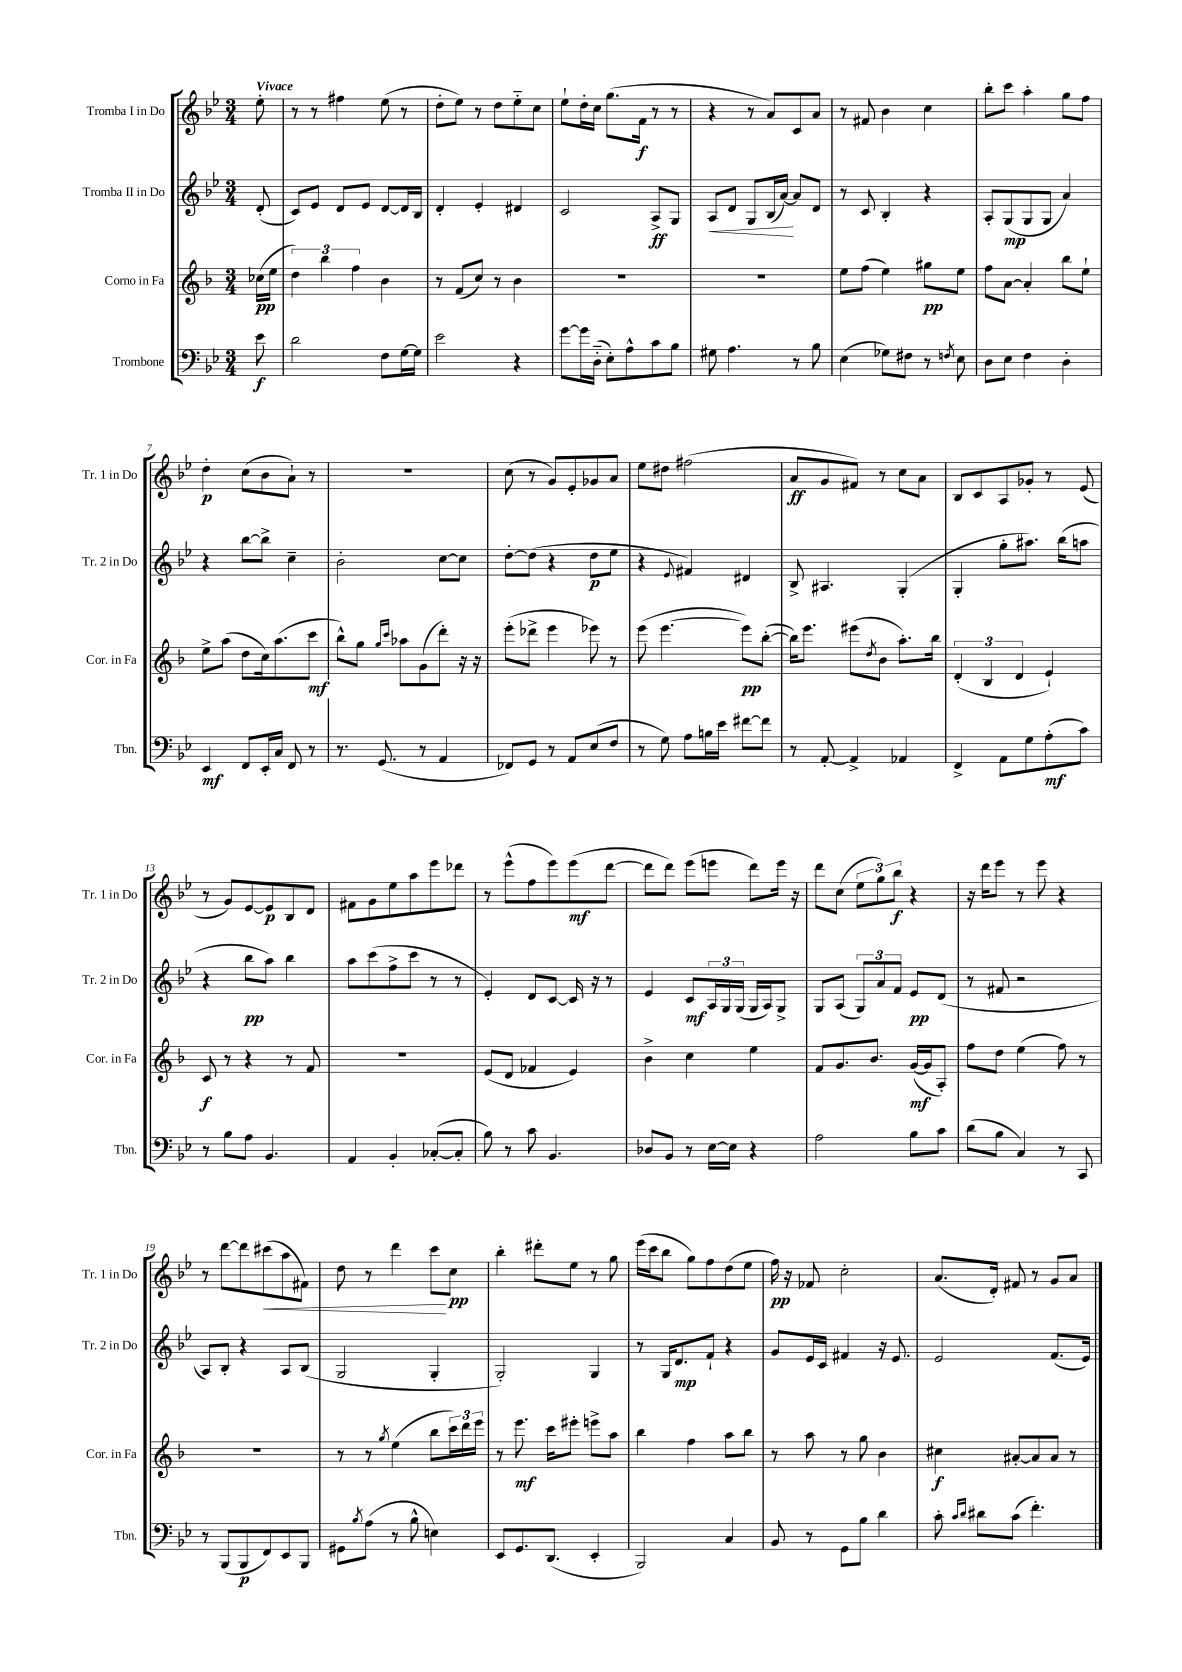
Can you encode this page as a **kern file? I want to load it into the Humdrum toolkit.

**kern	**dynam	**kern	**dynam	**kern	**dynam	**kern	**dynam
*part4	*part4	*part3	*part3	*part2	*part2	*part1	*part1
*staff4	*staff4	*staff3	*staff3	*staff2	*staff2	*staff1	*staff1
*I"Trombone	*	*I"Corno in Fa	*	*I"Tromba II in Do	*	*I"Tromba I in Do	*
*I'Tbn.	*	*I'Cor. in Fa	*	*I'Tr. 2 in Do	*	*I'Tr. 1 in Do	*
*clefF4	*	*clefG2	*	*clefG2	*	*clefG2	*
*k[b-e-]	*	*k[b-]	*	*k[b-e-]	*	*k[b-e-]	*
*M3/4	*	*M3/4	*	*M3/4	*	*M3/4	*
=	=	=	=	=	=	=	=
!	!	!	!	!	!	!LO:TX:a:B:t=Vivace	!
8e-\	f	(16cc-X\LL	pp	(8d'/	.	8ee-'\	.
.	.	16ee\JJ	.	.	.	.	.
=1	=1	=1	=1	=1	=1	=1	=1
2d\	.	6dd\)	.	8c/L)	.	8r	.
.	.	.	.	8e-/J	.	8r	.
.	.	6bb-\	.	.	.	.	.
.	.	.	.	8d/L	.	4ff#X\	.
.	.	6ff\	.	.	.	.	.
.	.	.	.	8e-/J	.	.	.
8F\L	.	4b-\	.	[8d/L	.	(8ee-\	.
[16G\L	.	.	.	16d/L]	.	8r	.
16G\JJ]	.	.	.	16B-/JJ	.	.	.
=2	=2	=2	=2	=2	=2	=2	=2
2e-\	.	8r	.	4d'/	.	8dd'\L	.
.	.	(8f/L	.	.	.	8ee-\J)	.
.	.	8cc/J)	.	4e-'/	.	8r	.
.	.	8r	.	.	.	8dd\L	.
4r	.	4b-\	.	4d#X/	.	8ee-\	.
.	.	.	.	.	.	8cc\J	.
=3	=3	=3	=3	=3	=3	=3	=3
[8g\L	.	2.r	.	2c/	.	8ee-`\L	.
16g\L]	.	.	.	.	.	16dd'\L	.
(16D\JJ	.	.	.	.	.	16cc\JJ	.
8E-'\L)	.	.	.	.	.	(8.gg\L	.
8A^^\	.	.	.	.	.	.	.
.	.	.	.	.	.	16f\Jk	f
8c\	.	.	.	8A^/L	ff	8r	.
8B-\J	.	.	.	8G/J	.	8r	.
=4	=4	=4	=4	=4	=4	=4	=4
!	!	!	!	!	!LO:HP:b	!	!
8G#X\	.	2.r	.	8A/L	<	4r	.
4.A\	.	.	.	8d/J	.	.	.
.	.	.	.	8G/L	.	8r	.
.	.	.	.	(16B-/L	.	8a/L)	.
.	.	.	.	[16a/JJ)	.	.	.
8r	.	.	.	8a/L]	[	8c/	.
8B-\	.	.	.	8d/J	.	8a/J	.
=5	=5	=5	=5	=5	=5	=5	=5
(4E-\	.	8ee\L	.	8r	.	8r	.
.	.	(8ff\J	.	8c/	.	8f#X/	.
8G-X\L)	.	4ee\)	.	4B-'/	.	4b-\	.
8F#X\J	.	.	.	.	.	.	.
8r	.	8gg#X\L	pp	4r	.	4cc\	.
8qFn/	.	.	.	.	.	.	.
8E-\	.	8ee\J	.	.	.	.	.
=6	=6	=6	=6	=6	=6	=6	=6
8D\L	.	8ff\L	.	8A'/L	.	8bb-'\L	.
8E-\J	.	[8a\J	.	(8G/	mp	8ccc\J	.
4F\	.	4a'/]	.	8G/	.	4aa'\	.
.	.	.	.	8G/J	.	.	.
4D'\	.	8bb-\L	.	4a/)	.	8gg\L	.
.	.	8ee`\J	.	.	.	8ff\J	.
!!LO:LB:g=z
=7	=7	=7	=7	=7	=7	=7	=7
4EE-/	mf	8ee^\L	.	4r	.	4dd'\	p
.	.	(8aa\J	.	.	.	.	.
8FF/L	.	8dd\L	.	[8bb-\L	.	(8cc\L	.
16EE-'/L	.	16cc\k)	.	8bb-^\J]	.	8b-\	.
16C/JJ	.	(8.aa\	.	.	.	.	.
8FF/	.	.	.	4cc~\	.	8a`\J)	.
8r	.	8ccc\J	mf	.	.	8r	.
=8	=8	=8	=8	=8	=8	=8	=8
8.r	.	8bb-^^\L)	.	2b-'\	.	2.r	.
.	.	8gg\J	.	.	.	.	.
(8.GG/	.	.	.	.	.	.	.
.	.	16qqgg/LL	.	.	.	.	.
.	.	16qqccc/JJ	.	.	.	.	.
.	.	8aa-X\L	.	.	.	.	.
8r	.	(8g\	.	.	.	.	.
4AA/	.	8ddd'\J)	.	[8cc\L	.	.	.
.	.	16r	.	8cc\J]	.	.	.
.	.	16r	.	.	.	.	.
=9	=9	=9	=9	=9	=9	=9	=9
8FF-X/L)	.	(8eee'\L	.	[8dd'\L	.	(8cc\	.
8GG/J	.	8ddd-X^\J	.	(8dd\J]	.	8r	.
8r	.	4eee\	.	4r	.	8g/L)	.
8AA/L	.	.	.	.	.	8e-'/	.
(8E-/	.	8eee-X\)	.	8dd\L	p	8g-X/	.
8F/J	.	8r	.	8ee-\J	.	8a/J	.
=10	=10	=10	=10	=10	=10	=10	=10
8r	.	(8eee\	.	4r	.	8ee-\L	.
8G\)	.	[4.eee\	.	.	.	8dd#X\J	.
.	.	.	.	8qqe-/	.	.	.
8A\L	.	.	.	4f#X/)	.	(2ff#X\	.
16Bn\L	.	.	.	.	.	.	.
16e-\JJ	.	.	.	.	.	.	.
[8f#X\L	.	8eee\L])	pp	4d#X/	.	.	.
8f#\J]	.	([8bb-'\J	.	.	.	.	.
=11	=11	=11	=11	=11	=11	=11	=11
8r	.	16bb-\KL])	.	8B-^/	.	8a/L	ff
.	.	8.eee\J	.	.	.	.	.
[8AA'/	.	.	.	4.A#X/	.	8g/	.
4AA^/]	.	(8eee#X\L	.	.	.	8f#X/J)	.
.	.	8qdd/	.	.	.	.	.
.	.	8b-\J	.	.	.	8r	.
4AA-X/	.	8.aa'\L)	.	(4G'/	.	8cc\L	.
.	.	.	.	.	.	8a\J	.
.	.	16bb-\Jk	.	.	.	.	.
=12	=12	=12	=12	=12	=12	=12	=12
4FF^/	.	(6d'/	.	4G'/	.	8B-/L	.
.	.	.	.	.	.	8c/	.
.	.	6B-/	.	.	.	.	.
8AA\L	.	.	.	8gg'\L	.	8A/	.
.	.	6d/	.	.	.	.	.
8G\	.	.	.	8.aa#X\J)	.	8g-X'/J	.
(8A'\	mf	4e`/)	.	.	.	8r	.
.	.	.	.	(16bb-\KL	.	.	.
8c\J)	.	.	.	8aan\J	.	(8e-/	.
!!LO:LB:g=z
=13	=13	=13	=13	=13	=13	=13	=13
8r	.	8c/	f	4r	.	8r	.
8B-\L	.	8r	.	.	.	8g/L)	.
8A\J	.	4r	.	8bb-\L	pp	[8e-/	.
4.BB-/	.	.	.	8aa\J)	.	8e-/]	p
.	.	8r	.	4bb-\	.	8B-/	.
.	.	8f/	.	.	.	8d/J	.
=14	=14	=14	=14	=14	=14	=14	=14
4AA/	.	2.r	.	8aa\L	.	8f#X\L	.
.	.	.	.	(8ccc\	.	8g\	.
4BB-'/	.	.	.	8ff^\	.	8ee-\	.
.	.	.	.	8ccc\J	.	8aa\	.
([8C-X'/L	.	.	.	8r	.	8eee-\	.
8C-'/J]	.	.	.	8r	.	8ddd-X\J	.
=15	=15	=15	=15	=15	=15	=15	=15
8B-\)	.	(8e/L	.	4e-'/)	.	8r	.
8r	.	8d/J	.	.	.	(8eee-^^\L	.
8c\	.	4f-X/	.	8d/L	.	8ff\	.
4.BB-/	.	.	.	[8c/J	.	8eee-\)	.
.	.	4e/)	.	16c/]	.	(8eee-\	mf
.	.	.	.	16r	.	.	.
.	.	.	.	8r	.	[8ddd\J	.
=16	=16	=16	=16	=16	=16	=16	=16
8D-X/L	.	4b-^\	.	4e-/	.	8ddd\L]	.
8BB-/J	.	.	.	.	.	8ddd\J)	.
8r	.	4cc\	.	8c/L	mf	(8eee-\L	.
[16E-\LL	.	.	.	24A/L	.	8eeen\J	.
.	.	.	.	24G/	.	.	.
16E-\JJ]	.	.	.	.	.	.	.
.	.	.	.	(24G/JJ	.	.	.
4r	.	4ee\	.	16G/LL	.	8ddd\L)	.
.	.	.	.	16A/J)	.	.	.
.	.	.	.	8G^/J	.	16eee\Jk	.
.	.	.	.	.	.	16r	.
=17	=17	=17	=17	=17	=17	=17	=17
2A\	.	8f/L	.	8G/L	.	8ddd\L	.
.	.	8.g/	.	(8A/J	.	(8cc\J	.
.	.	.	.	12G/L)	.	12ee-\L	.
.	.	8.b-/J	.	.	.	.	.
.	.	.	.	12a/	.	12gg\)	.
.	.	.	.	12f/J	.	12bb-\J	f
8B-\L	.	([16g/LL	mf	8e-/L	pp	4r	.
.	.	16g/J]	.	.	.	.	.
8c\J	.	8A'/J)	.	(8d/J	.	.	.
=18	=18	=18	=18	=18	=18	=18	=18
(8d\L	.	8ff\L	.	8r	.	16r	.
.	.	.	.	.	.	16ddd\KL	.
8B-\J	.	8dd\J	.	8f#X/	.	8eee-\J	.
4C/)	.	(4ee\	.	2r	.	8r	.
.	.	.	.	.	.	8eee-\	.
8r	.	8ff\)	.	.	.	4r	.
8CC/	.	8r	.	.	.	.	.
!!LO:LB:g=z
=19	=19	=19	=19	=19	=19	=19	=19
8r	.	2.r	.	8A/L)	.	8r	.
(8BBB-/L	.	.	.	8B-'/J	.	[8ddd\L	.
8BBB-/	p	.	.	4r	.	8ddd\]	.
!	!	!	!	!	!	!	!LO:HP:b
8FF/)	.	.	.	.	.	(8ccc#X\	<
8EE-/	.	.	.	8A/L	.	8aa\	.
8BBB-/J	.	.	.	(8B-/J	.	8f#X\J)	.
=20	=20	=20	=20	=20	=20	=20	=20
8GG#X\L	.	8r	.	2G/	.	8dd\	.
8qB-/	.	.	.	.	.	.	.
(8A\J	.	8r	.	.	.	8r	.
.	.	8qgg/	.	.	.	.	.
8r	.	(4ee\	.	.	.	4ddd\	.
8B-^^\	.	.	.	.	.	.	.
4En\)	.	8bb-\L	.	4G'/	.	8ccc\L	.
.	.	24ccc\L)	.	.	.	8cc\J	[ pp
.	.	24ddd\	.	.	.	.	.
.	.	24eee\JJ	.	.	.	.	.
=21	=21	=21	=21	=21	=21	=21	=21
8EE-/L	.	8r	.	2G'/)	.	4bb-'\	.
8.GG/	.	8.eee\	mf	.	.	.	.
.	.	.	.	.	.	8ddd#X'\L	.
(8.DD/J	.	16ccc\KL	.	.	.	.	.
.	.	8eee#X'\J	.	.	.	8ee-\J	.
4EE-'/	.	8eeen^\L	.	4G/	.	8r	.
.	.	8aa\J	.	.	.	8gg\	.
=22	=22	=22	=22	=22	=22	=22	=22
2BBB-/)	.	4bb-\	.	8r	.	(16eee-\LL	.
.	.	.	.	.	.	16ccc\J	.
.	.	.	.	16G/KL	.	8bb-\J	.
.	.	.	.	8.d/	mp	.	.
.	.	4ff\	.	.	.	8gg\L)	.
.	.	.	.	8f`/J	.	8ff\	.
4C/	.	8aa\L	.	4r	.	(8dd\	.
.	.	8bb-\J	.	.	.	8ee-\J	.
=23	=23	=23	=23	=23	=23	=23	=23
8BB-/	.	8r	.	8g/L	.	16ff\)	pp
.	.	.	.	.	.	16r	.
8r	.	8aa\	.	16e-/L	.	8f-X/	.
.	.	.	.	16c/JJ	.	.	.
8GG\L	.	8r	.	4f#X/	.	2cc'\	.
8B-\J	.	8gg\	.	.	.	.	.
4d\	.	4b-\	.	16r	.	.	.
.	.	.	.	8.e-/	.	.	.
=24	=24	=24	=24	=24	=24	=24	=24
8c'\	.	4cc#X\	f	2e-/	.	(8.a/L	.
16qqc/LL	.	.	.	.	.	.	.
16qqd/JJ	.	.	.	.	.	.	.
8d#X\L	.	.	.	.	.	.	.
.	.	.	.	.	.	16d'/Jk)	.
(8c\J	.	[8a#X'/L	.	.	.	8f#X/	.
4.f'\)	.	8a#/]	.	.	.	8r	.
.	.	8a#/J	.	(8.f/L	.	8g/L	.
.	.	8r	.	.	.	8a/J	.
.	.	.	.	16e-/Jk)	.	.	.
==	==	==	==	==	==	==	==
*-	*-	*-	*-	*-	*-	*-	*-
